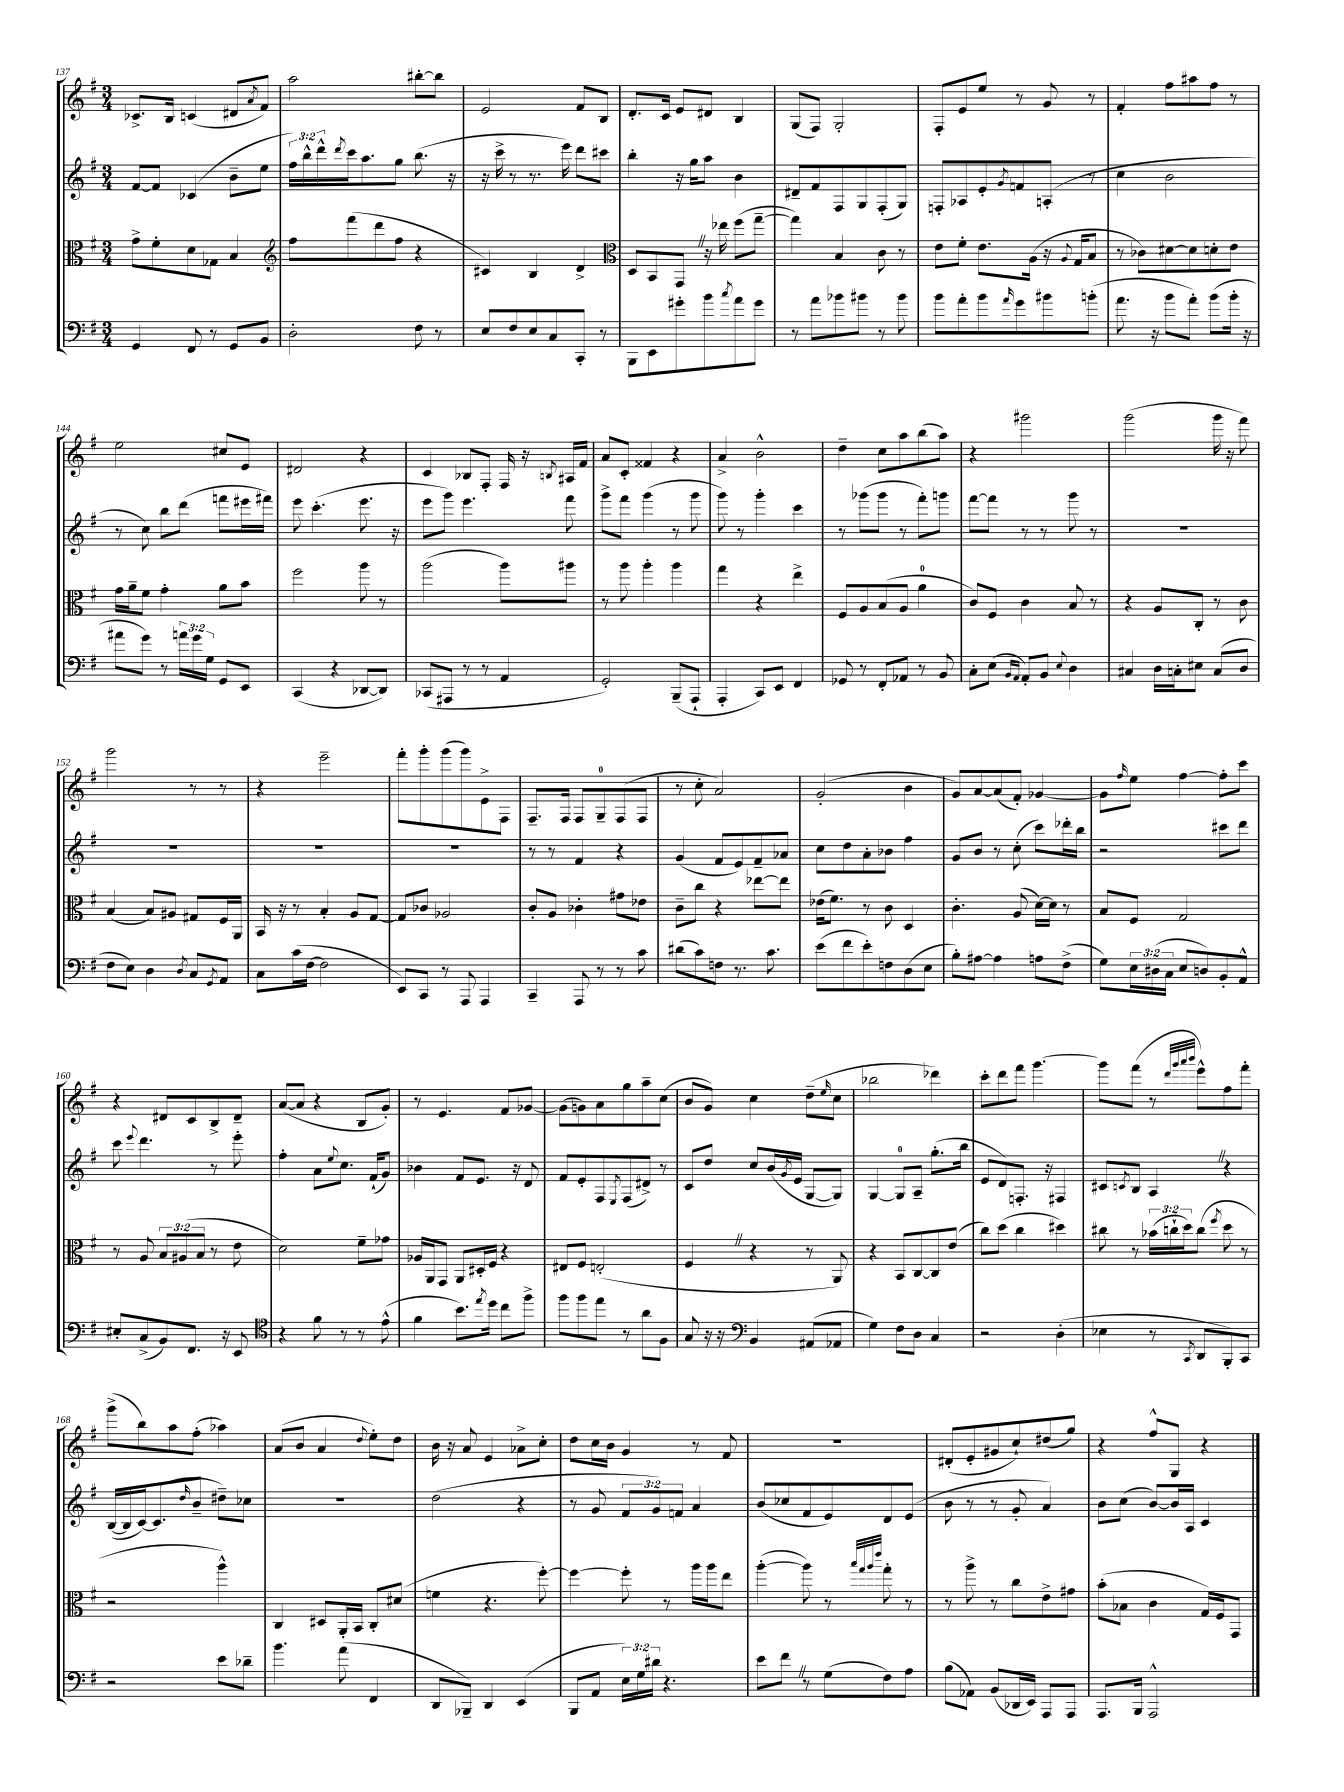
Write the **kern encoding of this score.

**kern	**kern	**kern	**kern
*part4	*part3	*part2	*part1
*staff4	*staff3	*staff2	*staff1
*clefF4	*clefC3	*clefG2	*clefG2
*k[f#]	*k[f#]	*k[f#]	*k[f#]
*M3/4	*M3/4	*M3/4	*M3/4
=137	=137	=137	=137
4GG/	8g^\L	[8f#/L	8.c-X^/L
.	8f#'\	8f#/J]	.
.	.	.	16B/Jk
8FF#/	8d\	(4c-X/	(4cn/
8r	8G-X\J	.	.
8GG/L	4B/	8b~\L	8d#X/L
.	.	.	8qa/
8BB/J	.	8ee\J	8f#/J)
=138	=138	=138	=138
*	*clefG2	*	*
2D'\	8ff#\L	24ff#\LL)	2aa\
.	.	24bb^^\	.
.	.	24ddd^^\	.
.	.	8qddd/	.
.	(8fff#\	16ccc\J	.
.	.	8.aa\	.
.	8ddd\	.	.
.	8ff#\J	8gg\J	.
8F#\	4r	(8.bb\	[8bb#X'\L
8r	.	.	8bb#\J]
.	.	16r	.
=139	=139	=139	=139
8E/L	4c#X/)	16r	2e/
.	.	16ccc^\	.
8F#/	.	8r	.
8E/	4B/	8.r	.
8C/	.	.	.
.	.	16eee\)	.
8CC'/J	4d^/	8ddd\L	8f#/L
8r	.	8ccc#X\J	8B/J
=140	=140	=140	=140
*	*clefC3	*	*
8BBB\L	8D/L	4bb'\	8.d'/L
8EE\	8BB/	.	.
.	.	.	16c/Jk
8g#X'\	8GGZ/J	16r	8e/L
.	.	16gg\KL	.
8b\	16r	8aa\J	8d#X/J
.	16ee-X\	.	.
8qcc/	.	.	.
8a\	(8ff#\L	4b\	4B/
8g#\J	[8gg~\J	.	.
=141	=141	=141	=141
8r	4gg\])	8d#X~/L	(8G/L
8a\L	.	8f#/	8F#/J)
8b-X\	4B/	8F#/	2G'/
8b#X\J	.	8G/	.
8r	8c\	(8F#'/	.
8b#\	8r	8G/J)	.
=142	=142	=142	=142
8b\L	8e\L	8Fn'/L	8F#'/L
8a'\	8f#'\J	8A-X/	8e/
8b\	8.e\L	8e'/	8ee/J
16qqa/	.	8qg/	.
8g\	.	8fn/	8r
.	(16A\Jk	.	.
8b#X\	16r	(8An'/J	8g/
.	8qqA/	.	.
.	16G/KL	.	.
(8bn'\J	8B/J	8r	8r
=143	=143	=143	=143
8.a\	8r	4cc\	4f#'/
.	8c-X\L)	.	.
16r	.	.	.
8b\L	[8d#X\	2b\	8ff#\L
8a'\J)	8d#\]	.	8aa#X\
(8b\L	8dn'\	.	8ff#\J
16b'\Jk	8e\J	.	8r
16r	.	.	.
!!LO:LB:g=z
=144	=144	=144	=144
8a#X\L	16g\LL	8r	2ee\
.	16a~\J	.	.
8g\J)	8f#\J	8cc\)	.
8r	4g'\	8bb\L	.
24an\LL	.	(8ddd\J	.
24g\	.	.	.
24G\JJ	.	.	.
8GG/L	8a\L	8fffn\L	8cc#X/L
8EE/J	8b\J	16eee#X\L	8e/J
.	.	16fff#X\JJ)	.
=145	=145	=145	=145
(4CC/	2ff#\	8eee\	2d#X/
.	.	(4.ccc'\	.
4r	.	.	.
[8DD-X/L	8aa\	8.eee\	4r
8DD-/J])	8r	.	.
.	.	16r	.
=146	=146	=146	=146
(8CC-X/L	(2aa\	8eee\L	4c/
8AAA#X/J	.	8ggg\J)	.
8r	.	4.eee\	8B-X/L
8r	.	.	8F#'/J
4AA/	8aa\L)	.	16F#/
.	.	.	16r
.	.	.	8qBn/
.	8aa#X\J	8fff#\	16A#X/LL
.	.	.	16f#/JJ
=147	=147	=147	=147
2GG'/)	8r	8ggg^\L	8a/L
.	8aa\	8fff#\J	8c'/J
.	4aa'\	(4ggg\	4f##X/
(8BBB~/L	4aa\	8r	4r
8AAA`/J	.	8ggg\	.
=148	=148	=148	=148
4AAA'/	4gg\	8ggg\)	4a^/
.	.	8r	.
8CC/L)	4r	4ggg'\	2b^^\
8EE/J	.	.	.
4FF#/	4ee^\	4ccc\	.
=149	=149	=149	=149
8GG-X/	8F#/L	8r	4dd~\
8r	8A/	(8ggg-X\L	.
8FF#'/L	(8B/	8ggg-\J	8cc\L
8AA-X/J	8A/J	8r	8aa\
8r	4a\	8fff#'\L)	(8bb\
8BB/	.	8gggn\J	8aa\J)
=150	=150	=150	=150
8C'\L	8c/L)	[8fff#\L	4r
(8E\J	8F#/J	8fff#\J]	.
16qqBB/LL	.	.	.
16qqAA/JJ	.	.	.
8AA'/L)	4c\	8r	2ggg#X\
8BB/J	.	8r	.
8qqE/	.	.	.
4D\	8B/	8ggg\	.
.	8r	8r	.
=151	=151	=151	=151
4C#X/	4r	2.r	(2ggg\
16D\LL	8A/L	.	.
16Cn'\J	.	.	.
8E#X\J	8C'/J	.	.
(8C/L	8r	.	16ggg\
.	.	.	16r
8D/J	8c\	.	8fff#\)
!!LO:LB:g=z
=152	=152	=152	=152
8F#\L	(4B/	2.r	2ggg\
8E\J)	.	.	.
4D\	8B/L)	.	.
.	8A#X/J	.	.
8qD/	.	.	.
8C/L	8G#X/L	.	8r
8qGG/	.	.	.
8AA/J	16F#/L	.	8r
.	16AA/JJ	.	.
=153	=153	=153	=153
8C\L	16BB/	2.r	4r
.	16r	.	.
(16c\L	8r	.	.
[16F#\JJ	.	.	.
2F#\]	4B'/	.	2eee~\
.	8A/L	.	.
.	[8G/J	.	.
=154	=154	=154	=154
8EE/L)	8G/L]	2.r	8fff#'\L
8CC/J	8c-X/J	.	8ggg'\
8r	2A-X/	.	(8ggg\
8AAA/	.	.	8ggg\)
4AAA/	.	.	8e^\
.	.	.	8F#\J
=155	=155	=155	=155
4CC~/	8c'/L	8r	8.F#~/L
.	8A/J	8r	.
.	.	.	16F#/Jk
8AAA/	4c-X'\	4f#/	8F#/L
8r	.	.	8G~/
8r	8g#X\L	4r	(8F#/
8c\	8e-X\J	.	8F#/J
=156	=156	=156	=156
(8d#X\L	8c~\L	(4g/	8r
8c\)	8cc\J	.	8cc'\
8Fn\J	4r	8f#/L	2a/)
8.r	.	8e/)	.
.	[8ee-X\L	8f#~/	.
8.c\	.	.	.
.	8ee-\J]	8a-X/J	.
=157	=157	=157	=157
(8e\L	(16e-X\KL	8cc\L	(2g'/
.	8.f#\J)	.	.
8f#\	.	8dd\	.
8e'\)	8r	8a'\	.
8Fn\	8c\	8b-X\J	.
(8D\	4D/	4ff#\	4b\
8E\J	.	.	.
=158	=158	=158	=158
8B'\L)	4.c'\	8g/L	8g/L)
[8A#X\J	.	8b/J	[8a/
4A#\]	.	8r	(8a/]
.	(8A/	(8cc'\	8f#'/J)
8An\L	[16d\LL)	8ccc\L)	[4g-X/
.	16d\JJ]	.	.
(8F#^\J	8r	16ddd-X'\L	.
.	.	16bb\JJ	.
=159	=159	=159	=159
8G\L)	8B/L	2r	8g-\L]
.	.	.	16qqff#/
24E\L	8F#/J	.	8ee\J
(24D#X\	.	.	.
24C\JJ	.	.	.
8E/L	2G/	.	[4ff#\
8Dn/)	.	.	.
8BB'/	.	8ccc#X\L	8ff#'\L]
8AA^^/J	.	8ddd\J	8ccc\J
!!LO:LB:g=z
=160	=160	=160	=160
8E#X'/L	8r	8ccc\	4r
.	.	8qqeee/	.
(8C^/	8A/	4.ddd\	.
8BB/)	12B/L	.	8d#X/L
.	(12A#X/	.	.
8.FF#/J	.	.	8c/
.	12B/J	.	.
.	8r	8r	8B^/
16r	.	.	.
8EE/	8e\	8eee'\	8d#~/J
=161	=161	=161	=161
*clefC4	*	*	*
4r	2d\)	4ff#'\	([8a/L
.	.	.	8a/J]
8f#\	.	8a\L	4r
.	.	8qqee/	.
8r	.	8.cc\J	.
8r	8f#~\L	.	8B/L
.	.	(16f#`/KL	.
(8e^^\	8g-X\J	8g/J)	8g'/J)
=162	=162	=162	=162
4f#\	16A-X/LL	4b-X\	8r
.	16AA/J	.	.
.	8GG/J	.	4.e/
8.b\L)	8AA/L	8f#/L	.
.	16D#X'/L	8.e/J	.
8qee/	.	.	.
16dd\Jk	16F#/JJ	.	.
8cc\L	4r	.	8f#/L
.	.	16r	.
8ff#^\J	.	8d/	[8g-X/J
=163	=163	=163	=163
8ff#\L	8E#X/L	8f#/L	(8g-\L]
8ff#\	8F#/J	8e'/	8gn\)
8ee\J	(2En'/	8F#/	8a\
.	.	8qE/	.
8r	.	(8F#/	8gg\
8a\L	.	8d#X^/J)	8aa~\
8F#\J	.	8r	(8cc\J
=164	=164	=164	=164
8G/	4F#Z/	8c/L	8b/L
16r	.	8dd/J	8g/J)
16r	.	.	.
*clefF4	*	*	*
4BB/	4r	8cc/L	4cc\
.	.	(16b/L	.
.	.	8qg/	.
.	.	16e/JJ	.
(8AA#X/L	8r	[8G/L	(8dd~\L
.	.	.	16qqee/
8AA-X/J	8AA/)	8G/J])	8cc\J
=165	=165	=165	=165
4G\)	4r	[4G/	2bb-X\
8F#\L	8BB/L	8G/L]	.
8D\J	[8C/	8A~/J	.
4C/	8C/]	(8.gg'\L	4ddd-X\)
.	(8e/J	.	.
.	.	16bb\Jk	.
=166	=166	=166	=166
2r	8cc\L)	8e/L	8ccc'\L
.	(8dd\J	8d/)	8ddd\
.	4cc\	8.Fn'/J	8fff#\J
.	.	.	[4.ggg\
.	.	16r	.
(4D'\	4dd#X\)	4F#X/	.
=167	=167	=167	=167
4E-X\	8cc#X\	8c#X/L	8ggg\L]
.	.	8qcn/	.
.	8r	8B/J	(8fff#\J
8r	(24b-X\LL	4AZ/	8r
.	24ccn`\	.	.
.	24dd\J)	.	.
.	.	.	32qqddd/LLL
.	.	.	32qqggg/
.	.	.	32qqaaa/
8qCC/	.	.	32qqbbb/JJJ
8DD/L	(8cc\J	.	8eee^^\L)
.	8qff#/	.	.
8BBB'/)	8dd\	4r	8ff#\
8CC/J	8r	.	8fff#'\J
!!LO:LB:g=z
=168	=168	=168	=168
2r	2r	([16B/LL	(8ggg^\L
.	.	16B/]	.
.	.	[16c/J)	8bb\)
.	.	(8.c/]	.
.	.	.	8aa\
.	.	16qqdd/	.
.	.	8b~/J	(8ff#'\J
8e\L	4aa^^\)	8dd#X~\L)	4aa-X\)
8d-X~\J	.	8cc-X\J	.
=169	=169	=169	=169
4.b\	4C/	2.r	(8a/L
.	.	.	8b/J
.	8D#X/L	.	4a/
(8a\	16AA'/L	.	.
.	16BB/JJ	.	.
.	.	.	8qqdd/
4FF#/	8C'/L	.	8ee'\L)
.	(8d#X/J	.	8dd\J
=170	=170	=170	=170
8DD/L	4fn\	(2dd\	16b\
.	.	.	16r
8BBB-X~/J)	.	.	8a/
4DD/	4.r	.	4e/
(4EE/	.	4r	8a-X^\L
.	[8ff#'\)	.	8cc'\J
=171	=171	=171	=171
8BBB/L	4ff#\_	8r	8dd\L
8AA/J	.	8g/	16cc\L
.	.	.	16b\JJ
24E\LL)	8ff#'\]	12f#/L	4g/
24G\	.	.	.
24d#X\JJ	.	12g/)	.
4.r	8r	.	.
.	.	12fn/J	.
.	16aa\LL	4a/	8r
.	16aa\J	.	.
.	8ee\J	.	8f#/
=172	=172	=172	=172
8e\L	([4aa'\	(8b/L	2.r
8f#Z\J	.	8cc-X/	.
8r	8aa\])	8f#/	.
(8G\L	8r	8e/)	.
.	32qqbb/LLL	.	.
.	32qqgg/	.	.
.	32qqaa/	.	.
.	32qqeee/JJJ	.	.
8F#\)	8gg'\	8d/	.
8A\J	8r	(8e/J	.
=173	=173	=173	=173
(8B\L	8r	8b\	(8d#X'/L
8AA-X\J)	8aa^\	8r	8e'/
(8BB/L	8r	8r	8g#X/
16DD-X/L	8cc\L	8g'/	8cc`/)
16EE/JJ)	.	.	.
8AAA/L	8e^\	4a/)	(8dd#X/
8AAA/J	8g#X\J	.	8gg/J)
=174	=174	=174	=174
8.AAA/L	(8b'\L	8b\L	4r
.	8B-X\J	(8cc\J	.
16BBB/Jk	.	.	.
2AAA^^/	4c\	[8b/L)	8ff#^^/L
.	.	16b/L]	8G/J
.	.	16A/JJ	.
.	16G/LL)	4c/	4r
.	16F#/J	.	.
.	8GG/J	.	.
==	==	==	==
*-	*-	*-	*-
